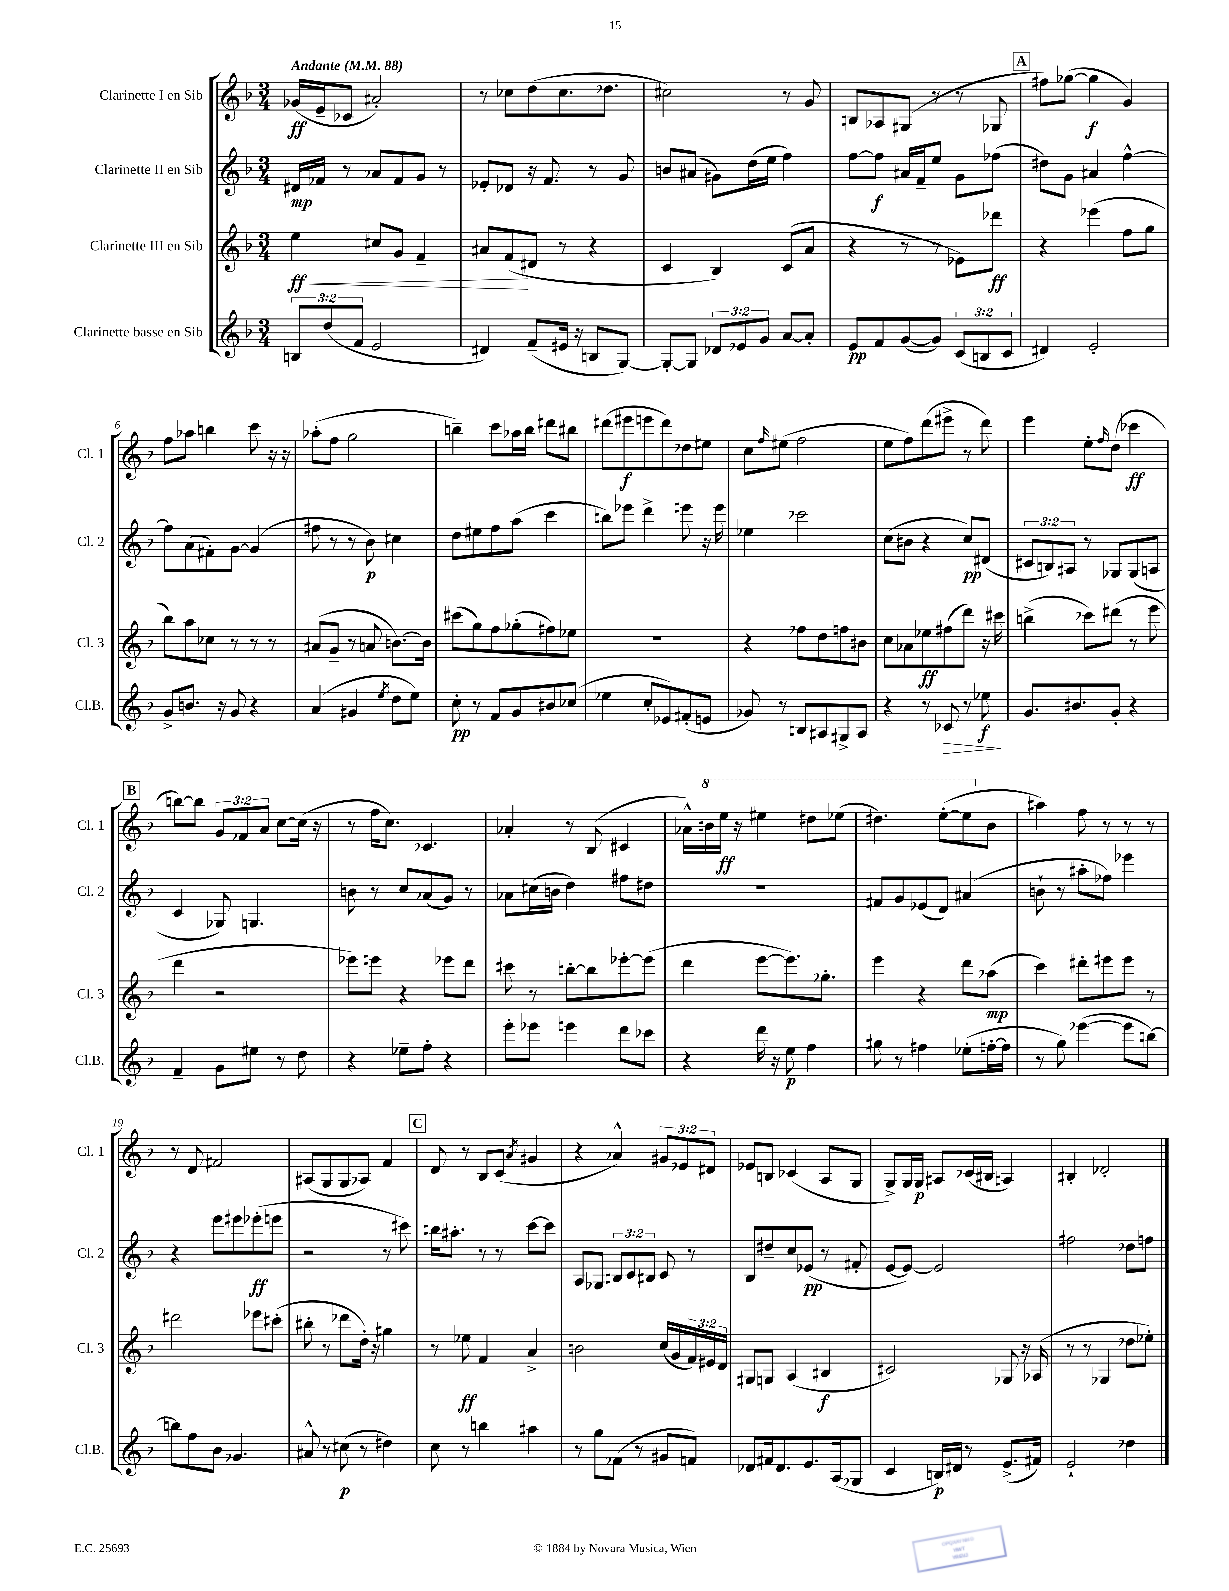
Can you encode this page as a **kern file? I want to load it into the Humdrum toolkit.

**kern	**kern	**kern	**kern
*staff4	*staff3	*staff2	*staff1
*clefG2	*clefG2	*clefG2	*clefG2
*k[b-]	*k[b-]	*k[b-]	*k[b-]
*M3/4	*M3/4	*M3/4	*M3/4
*MM88	*MM88	*MM88	*MM88
12B	4ee	16d#	(16g-
.	.	16f-	16e~
(12dd	.	.	.
.	.	8r	8c-
12f	.	.	.
2e	8cc#	8a-	2a#')
.	8g	8f-	.
.	4f~	8g	.
.	.	8r	.
=	=	=	=
4d#)	8a#	8e-'	8r
.	(8f	8d-	8cc-
(8f~	8d#	16r	(8dd
.	.	8.f	.
16e#	8r	.	8.cc-
16r	.	.	.
8B	4r	8r	.
.	.	.	8.dd-
[8G)	.	8g	.
=	=	=	=
8G'_	4c	8b	2cc#)
8G]	.	(8a#	.
12d-	4B-)	8g#)	.
12e-	.	.	.
.	.	(16dd	.
12g	.	.	.
.	.	16ee	.
[8a	(8c	4ff)	8r
8a']	8a	.	8g
=	=	=	=
8e	4r	[8ff	8B
8f	.	8ff]	8A-
([8g	8r	16a#	(8G#
.	.	16f~	.
8g])	8r	8ee	8r
(12c	8e-)	8g	8r
12B	.	.	.
.	8ddd-	(8ff-	8G-
12c	.	.	.
=	=	=	=
4d#)	4r	8dd#)	8ff#)
.	.	8g	([8gg-
2e'	(4eee-	4a#	4gg-]
.	8ff	[4ff^^	4g)
.	8gg	.	.
=	=	=	=
8g^	8bb-)	8ff]	8ff
8.b	8aa	(8a	8aa-
.	8cc-	8f#')	4bb
16r	.	.	.
8g	8r	[8g	.
4r	8r	(4g]	8ccc
.	8r	.	16r
.	.	.	16r
=	=	=	=
(4a	(8a#	8ff#	(8aa-'
.	8g~	8r	8ff
4g#	8r	8r	2gg
.	8a	8b-)	.
8qee	.	.	.
8dd	[8.b)	4cc#	.
8ee)	.	.	.
.	16b]	.	.
=	=	=	=
8cc'	(8ccc#	8dd	4bb~)
8r	8gg)	8ee#	.
8f	8ff	8ff	8ccc
8g	(8gg-'	(8aa	16aa-
.	.	.	16bb
8b#	8ff#)	4ccc	8ddd#
(8cc-	8ee-	.	8bb#
=	=	=	=
4ee-	2.r	8bb)	(8ddd#
.	.	8eee-	8eee#
8cc'	.	4ddd^	8eee
8e-)	.	.	8ddd#)
(8f#'	.	8eee	8dd-
8e	.	16r	8ee#
.	.	16eee	.
=	=	=	=
8g-)	4r	4ee-	8cc
.	.	.	16qqff
8r	.	.	(8ee#
8B	8ff-	2ccc-	2ff
8A#	8dd	.	.
8G#^	8ff	.	.
8A#	8b#	.	.
=	=	=	=
4r	8cc	(8cc	8ee
.	8a-	8b#	8ff)
8r	8ee-	4r	(8ddd
8c-	(8ff#	.	8eee#^
8r	8ddd)	8cc)	8r
8ee-	16r	(8d#	8ddd)
.	16ccc#	.	.
=	=	=	=
8.g	(4bb^	12c#	4eee
.	.	12B)	.
.	.	12A#	.
8.b#	.	.	.
.	8ccc-)	8r	8ee'
.	.	.	16qqff
8g'	(8ddd#	8G-	(8dd
4r	8r	(8G-	4ccc-
.	8eee	8A	.
=	=	=	=
4f~	4ddd	4c	[8bb)
.	.	.	8bb]
8g	2r	8G-)	12g
.	.	.	12f-
8ee#	.	4.G	.
.	.	.	12a
8r	.	.	[8cc
8dd	.	.	(16cc]
.	.	.	16r
=	=	=	=
4r	8eee-)	8b	8r
.	8eee	8r	16ff
.	.	.	8.cc)
8ee-~	4r	8cc	.
8ff'	.	(8a-	4.c-
4r	8eee-	8g)	.
.	8ddd	8r	.
=	=	=	=
8eee'	8ccc#	8a-	4a-'
8eee-	8r	(16cc#	.
.	.	16b	.
4eee	[8bb'	4dd)	8r
.	8bb]	.	(8B-
8ddd	[8eee-'	8ff#	4c#
8ccc-	(8eee-]	8dd#	.
=	=	=	=
4r	4ddd	2.r	16a-^^)
.	.	.	16bb
.	.	.	16eee
.	.	.	16r
16ddd	[8eee	.	4eee#
16r	.	.	.
8ee	8.eee])	.	.
4ff	.	.	8ddd#
.	8.gg-'	.	.
.	.	.	(8eee-
=	=	=	=
8gg#	4eee	8f#	4.ddd#)
8r	.	8g	.
4ff#	4r	(8e-	.
.	.	8d)	([8eee'
(8ee-'	8ddd	(4a#	8eee]
[16ff'	(8aa-	.	8b-
16ff]	.	.	.
=	=	=	=
8r	4ccc)	8b`	4aa#)
8gg)	.	8r	.
([4eee-	8ddd#'	8aa#'	8ff
.	8eee#	8ff-)	8r
8eee-]	8eee#	4eee-	8r
[8bb)	8r	.	8r
=	=	=	=
8bb]	2ddd#	4r	8r
8ff	.	.	8d
8b-	.	8eee	2f#
4.g-	.	8eee#	.
.	8eee-	(8eee-'	.
.	(8ccc#'	8eee	.
=	=	=	=
8a#^^	8bb#'	2r	(8A#
8r	8r	.	8G
(8cc#	8ddd-	.	8G
8r	16dd')	.	8A-)
.	16r	.	.
4dd#)	4gg#	8r	4f
.	.	8ccc#)	.
=	=	=	=
8cc	8r	16bb	8d
.	.	8.aa#'	.
8r	8ee-	.	8r
4bb	4f	8r	8B-
.	.	8r	(8c
.	.	.	8qa
4aa#	4a^	[8ccc	4g#
.	.	8ccc]	.
=	=	=	=
8r	2b	8A	4r
8gg	.	8G-	.
(8f-	.	12B	4a-^^)
.	.	12c	.
8r	.	.	.
.	.	12B#	.
8g#	(16cc	8c	12g#
.	16g	.	.
.	.	.	12e-
8f)	24f)	8r	.
.	24e#	.	12d#
.	24d	.	.
=	=	=	=
8d-	8G#	8B-	8e-
16f#	8G	8dd#~	8B
8.d-	.	.	.
.	(4A	8cc	(4c-
8.e	.	(8e-	.
.	4B#	8r	8A
(16A	.	.	.
8G-	.	8f#'	8G
=	=	=	=
4c	2c#)	[8e	8G^)
.	.	8e_)	16G
.	.	.	16G
16B)	.	2e]	8A#
16d#	.	.	.
8r	.	.	(16c-
.	.	.	16B#
(8.e^	8G-	.	4A)
.	16r	.	.
16f#)	(16A-	.	.
=	=	=	=
2e`	8r	2ff#	4B#'
.	8r	.	.
.	4G-	.	2d-'
4dd-	8dd-	8dd-	.
.	8ee-')	8ff	.
==	==	==	==
*-	*-	*-	*-
